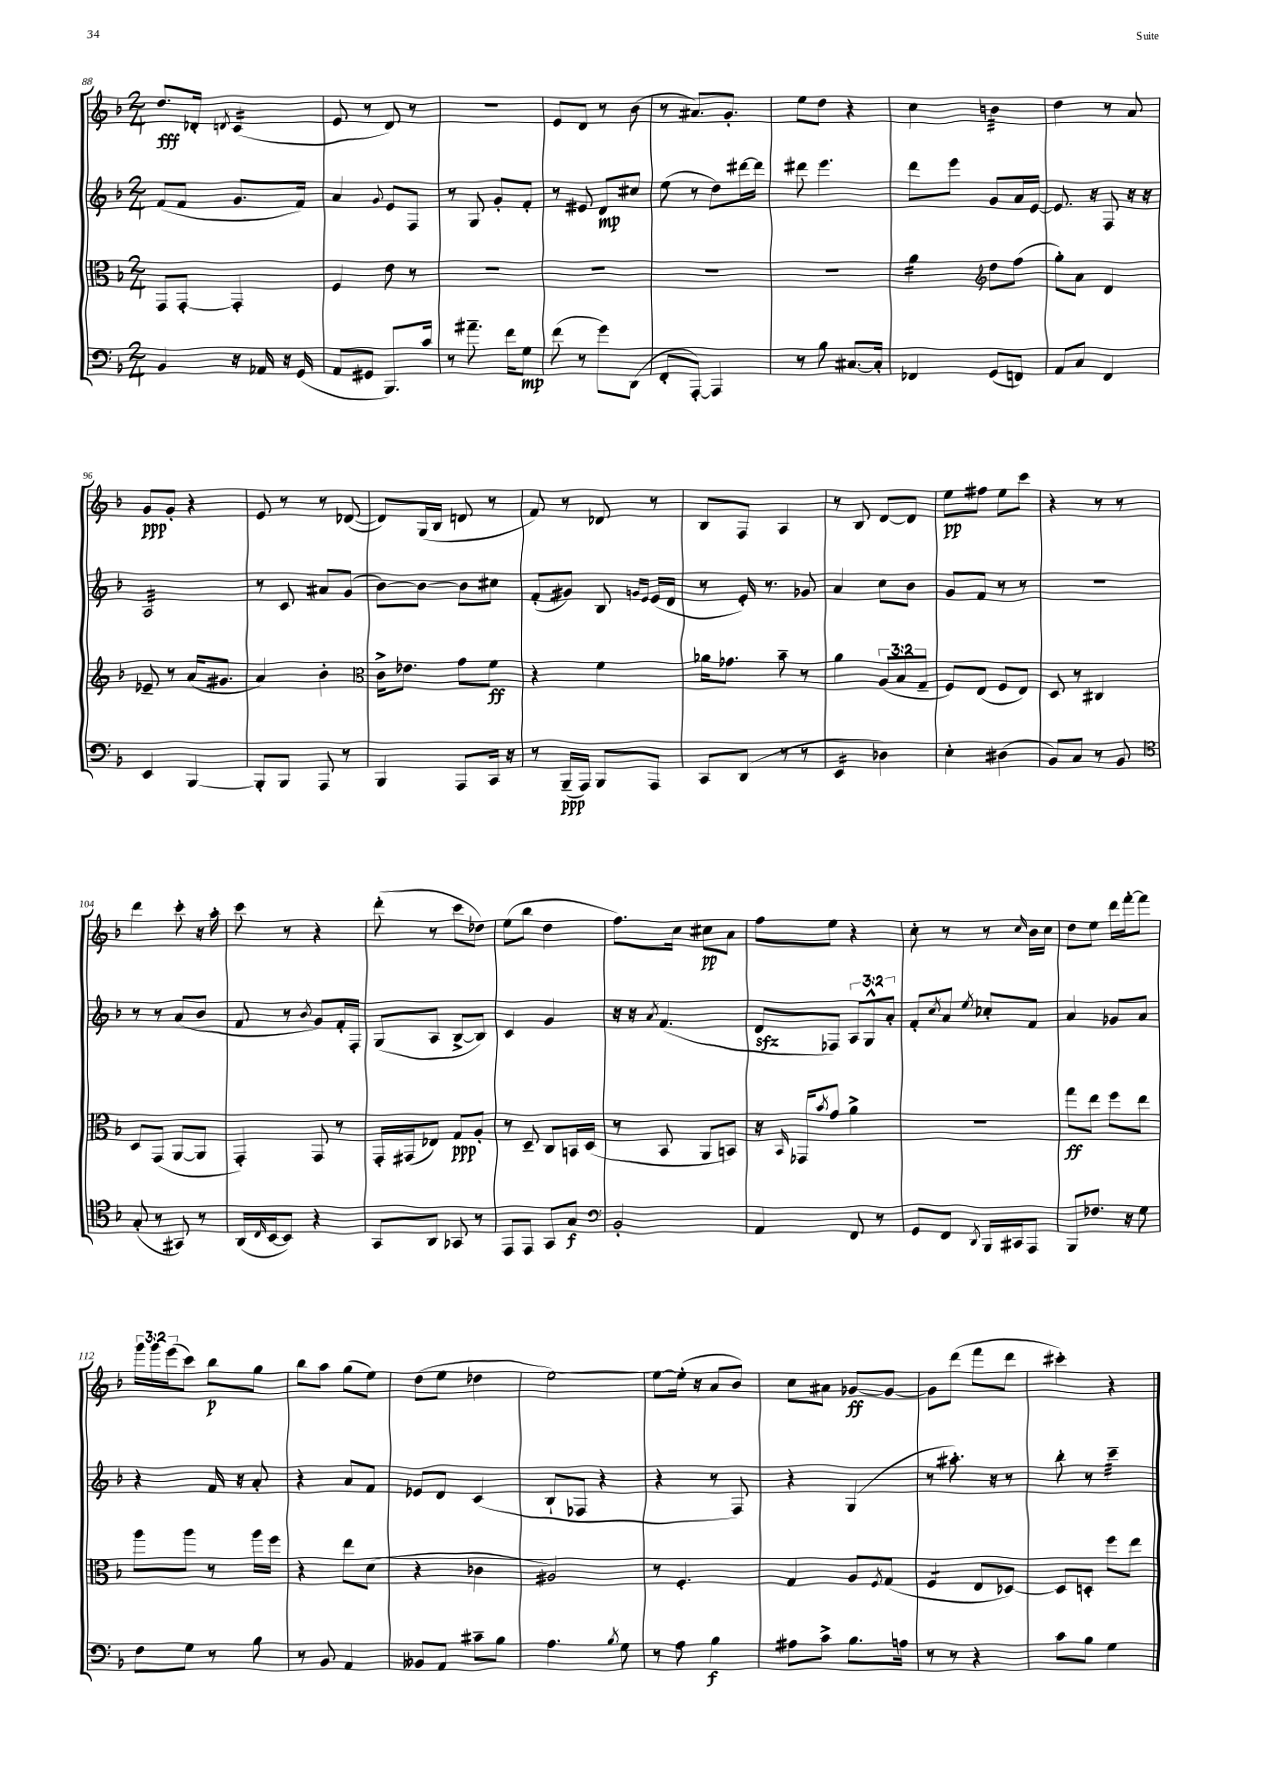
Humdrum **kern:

**kern	**kern	**kern	**kern
*staff4	*staff3	*staff2	*staff1
*clefF4	*clefC3	*clefG2	*clefG2
*k[b-]	*k[b-]	*k[b-]	*k[b-]
*M2/4	*M2/4	*M2/4	*M2/4
4BB-	8GG	(8f	8.dd
.	[8GG'	8f	.
.	.	.	16d-'
.	.	.	8qd
16r	4GG']	8.g	(4c
16AA-	.	.	.
16r	.	.	.
(16GG	.	16f)	.
=	=	=	=
8AA	4F	4a	8e
8GG#	.	.	8r
.	.	8qqg	.
8.BBB-)	8e	8e	8d)
.	8r	8F	8r
16c	.	.	.
=	=	=	=
8r	2r	8r	2r
8.a#~	.	8G	.
.	.	8g'	.
16f	.	.	.
8G	.	8f'	.
=	=	=	=
(8f	2r	8r	8e
8r	.	8e#	8d
8g)	.	8d	8r
(8DD	.	8cc#	(8b-
=	=	=	=
8FF'	2r	(8ee	8r
[8AAA')	.	8r	8.a#)
4AAA]	.	8dd)	.
.	.	.	8.g'
.	.	[16ddd#	.
.	.	16ddd#]	.
=	=	=	=
8r	2r	8ddd#	8ee
8B-	.	4.eee	8dd
[8.C#	.	.	4r
16C#']	.	.	.
=	=	=	=
4FF-	4a	8ddd	4cc
.	.	8eee	.
*	*clefG2	*	*
(8GG	8dd	8g	4b
8FF)	(8ff	16a	.
.	.	[16e	.
=	=	=	=
8AA	8gg')	8.e]	4dd
8C	8a	.	.
.	.	16r	.
4FF	4d	8F	8r
.	.	16r	8a
.	.	16r	.
=	=	=	=
4EE	8e-~	2A	8g
.	8r	.	8g'
[4BBB-	(16a	.	4r
.	8.g#	.	.
=	=	=	=
8BBB-']	4a)	8r	8e
8BBB-	.	8c	8r
8AAA	4b-'	8a#	8r
8r	.	(8g	([8d-
=	=	=	=
*	*clefC3	*	*
4BBB-	16c^	[8b-)	8d-])
.	8.e-	.	.
.	.	8b-_	(16G
.	.	.	16B-
8AAA	8g	8b-]	8d
16CC	8f	8cc#	8r
16r	.	.	.
=	=	=	=
8r	4r	(8f'	8f)
(16BBB-~	.	8g#)	8r
16AAA)	.	.	.
8BBB-	4f	8B-	8d-
.	.	16qqg	.
.	.	16qqe	.
8AAA	.	(16e	8r
.	.	16d	.
=	=	=	=
8CC	16a-	8r	8B-
.	8.g-	.	.
(8DD	.	16e')	8F
.	.	8.r	.
8r	8b-~	.	4A
8r	8r	8g-	.
=	=	=	=
4EE	4a	4a	8r
.	.	.	8B-
4D-)	(12A	8cc	[8d
.	12B-	.	.
.	.	8b-	8d]
.	12G~	.	.
=	=	=	=
4E'	8F)	8g	8ee
.	(8E	8f	8ff#
(4D#	8F	8r	8ee
.	8E)	8r	8ccc
=	=	=	=
8BB-)	8D	2r	4r
8C	8r	.	.
8r	4C#	.	8r
8BB-	.	.	8r
=	=	=	=
*clefC4	*	*	*
(8G'	8D	8r	4ddd
8r	(8GG	8r	.
8GG#)	[8AA	(8a	8ccc'
8r	8AA]	8b-	16r
.	.	.	16aa'
=	=	=	=
(16AA	4GG')	8f	8ccc
16qqC	.	.	.
[16BB-	.	.	.
8BB-])	.	8r	8r
.	.	8qb-	.
4r	8GG	8g)	4r
.	8r	16f'	.
.	.	16F'	.
=	=	=	=
8GG	16GG'	(8G	(8ddd'
.	(16GG#	.	.
8AA	8E-)	8A	8r
8GG-	8G	[8B-^	8ccc
8r	8A'	8B-])	8dd-)
=	=	=	=
8EE	8r	4c	(8ee
8EE	8D~	.	8bb-
8GG	8C	4g	4dd
8G	16BB	.	.
.	(16D	.	.
=	=	=	=
*clefF4	*	*	*
2BB-'	8r	16r	8.ff)
.	.	16r	.
.	.	8qa	.
.	8BB-	(4.f	.
.	.	.	16cc
.	8AA	.	8cc#
.	8BB)	.	8a
=	=	=	=
4AA	16r	8d	8ff
.	16qqBB-	.	.
.	16GG-	.	.
.	8qb-	.	.
.	8g	8F-)	8ee
8FF	4a^	12A	4r
.	.	12G^^	.
8r	.	.	.
.	.	12a'	.
=	=	=	=
8GG	2r	8f'	8cc'
.	.	8qcc	.
8FF	.	8a	8r
8qDD	.	8qee	.
16BBB-	.	8cc-'	8r
16CC#	.	.	.
.	.	.	16qqcc
8AAA	.	8f	16b-
.	.	.	16cc
=	=	=	=
8BBB-	8gg	4a	8dd
8.F-	8ee	.	8ee
.	8ff	8g-	16ddd
16r	.	.	[16fff'
8G	8ee	8a	8fff]
=	=	=	=
8F	8aa	4r	24ggg
.	.	.	24ggg
.	.	.	(24eee
8G	8aa	.	8ccc)
8r	8r	16f	8bb-
.	.	16r	.
8B-	16aa	8a'	8gg
.	16ff	.	.
=	=	=	=
8r	4r	4r	8bb-
8BB-	.	.	8aa
4AA	8ee	8a	(8gg
.	(8d	8f	8ee)
=	=	=	=
8BB--	4r	8e-	(8dd
8AA	.	8d	8ee
8c#~	4c-	(4c	4dd-
8B-	.	.	.
=	=	=	=
4.A	2A#)	8B-`	[2ee)
.	.	8F-	.
.	.	4r	.
8qB-	.	.	.
8G	.	.	.
=	=	=	=
8r	8r	4r	8ee_
8A	4.F'	.	(16ee']
.	.	.	16r
4B-	.	8r	8a
.	.	8F)	8b-)
=	=	=	=
8A#	4G	4r	8cc
8c^	.	.	8a#
8.B-	8A	(4G	[8g-
.	8qF	.	.
.	(8G	.	8g-_
16A	.	.	.
=	=	=	=
8r	4F	8r	8g-]
8r	.	8.aa#')	(8ddd
4r	8E	.	8fff
.	.	16r	.
.	[8D-)	8r	8ddd
=	=	=	=
8c	8D-]	8bb-'	4ccc#')
8B-	8D'	8r	.
4G	8ff	4ccc~	4r
.	8ee	.	.
==	==	==	==
*-	*-	*-	*-
